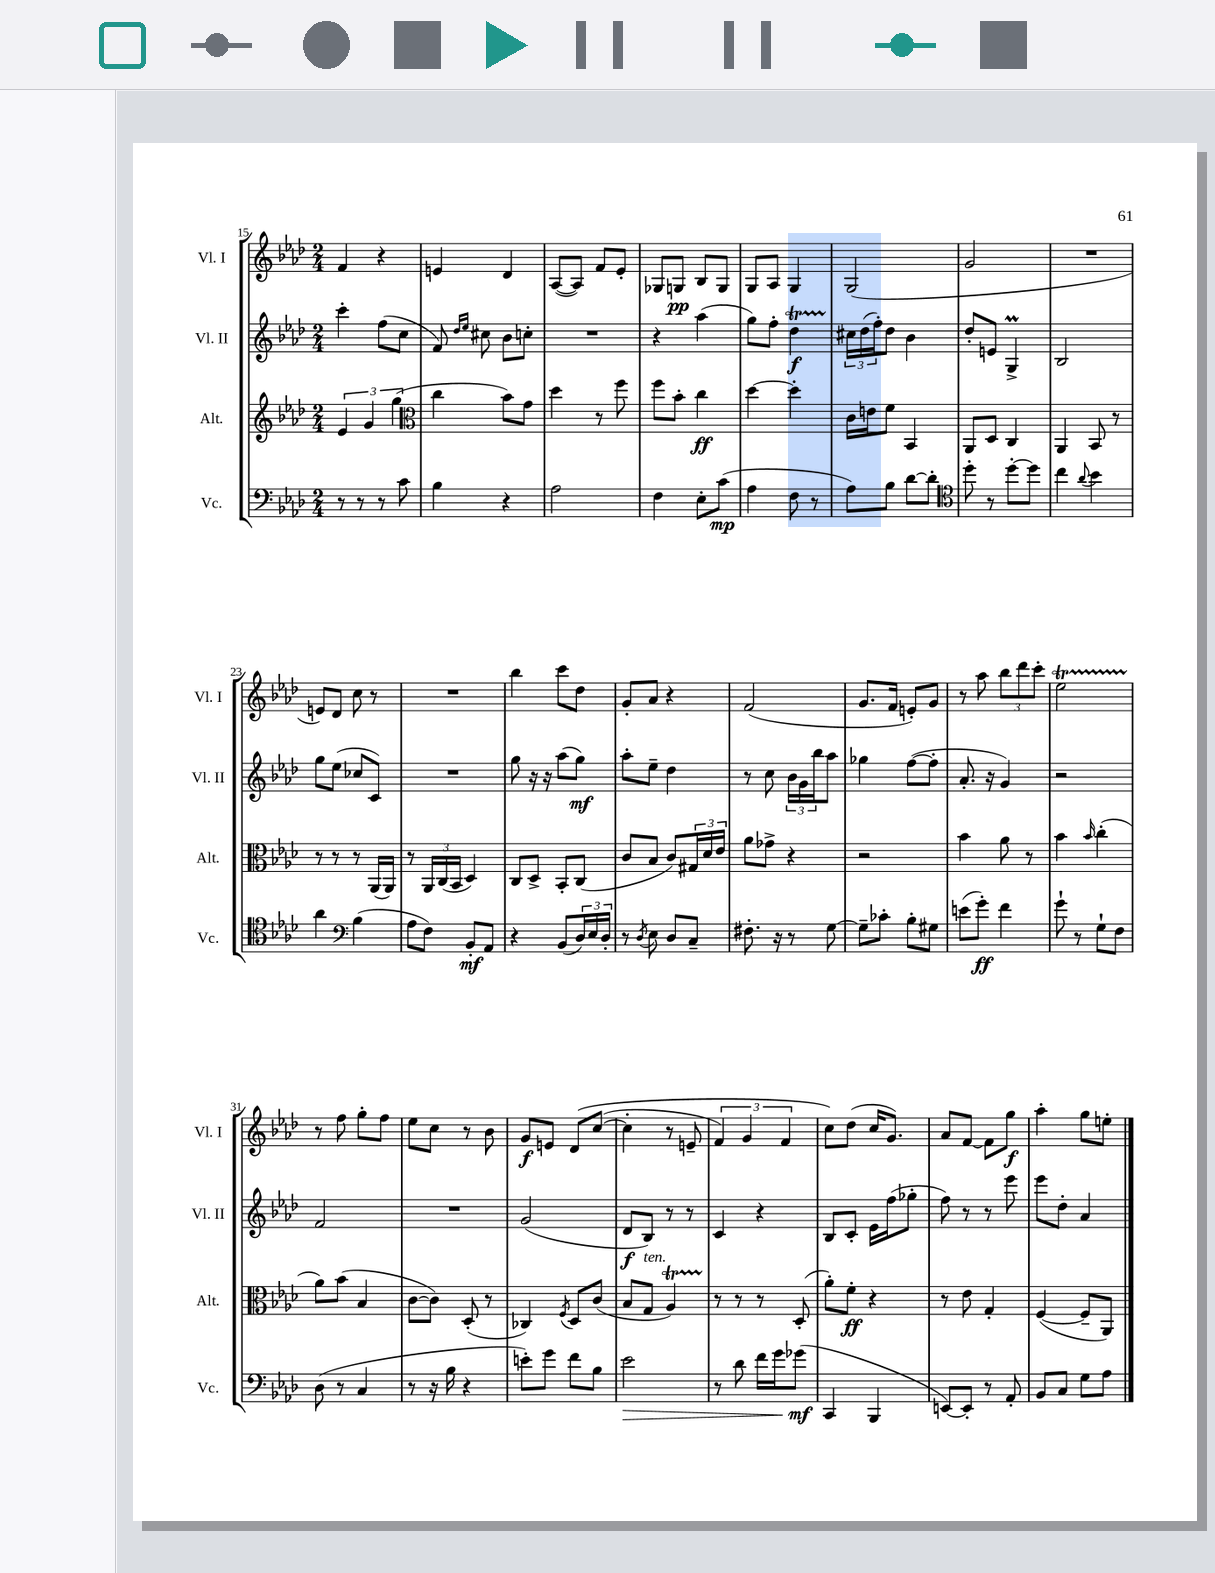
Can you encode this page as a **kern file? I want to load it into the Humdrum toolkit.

**kern	**kern	**kern	**kern
*staff4	*staff3	*staff2	*staff1
*clefF4	*clefG2	*clefG2	*clefG2
*k[b-e-a-d-]	*k[b-e-a-d-]	*k[b-e-a-d-]	*k[b-e-a-d-]
*M2/4	*M2/4	*M2/4	*M2/4
8r	6e-	4ccc'	4f
8r	.	.	.
.	6g	.	.
8r	.	(8ff	4r
.	(6gg	.	.
8c	.	8cc	.
=	=	=	=
*	*clefC3	*	*
4B-	4cc	8f)	4e
.	.	16qqdd-	.
.	.	16qqee-	.
.	.	8cc#	.
4r	8b-)	8b-	4d-
.	8g	8cc'	.
=	=	=	=
2A-	4dd-	2r	([8A-
.	.	.	8A-])
.	8r	.	8f
.	8ff	.	8e-'
=	=	=	=
4F	8ff	4r	8G-
.	8b-'	.	8G
8E-'	4cc	(4aa-	8B-
(8c	.	.	8G
=	=	=	=
4A-	[4dd-	8gg)	8G
.	.	8ff'	8A-
8F	4dd-']	4dd-	4G
8r	.	.	.
=	=	=	=
8A-)	16c	24cc#	(2G
.	.	(24dd-	.
.	16e	.	.
.	.	24ff')	.
8B-	8f	8dd-	.
[8d-	4BB-	4b-	.
8d-']	.	.	.
=	=	=	=
*clefC4	*	*	*
8dd-'	8AA-	8dd-'	2g
8r	8D-	8e	.
[8dd-'	4C	4G^	.
8dd-]	.	.	.
=	=	=	=
4cc	4AA-	2B-	2r
8qqa-	.	.	.
4b-	8BB-	.	.
.	8r	.	.
=	=	=	=
4a-	8r	8gg	8e)
.	8r	(8ee-	8d-
*clefF4	*	*	*
(4B-	8r	8cc-	8cc
.	(16AA-	8c)	8r
.	16AA-)	.	.
=	=	=	=
8A-	8r	2r	2r
8F)	24AA-	.	.
.	(24C	.	.
.	24BB-	.	.
8BB-'	4D-)	.	.
8AA-	.	.	.
=	=	=	=
4r	8C	8gg	4bb-
.	8D-^	16r	.
.	.	16r	.
(8BB-	8BB-'	(8aa-	8ccc
24D-)	(8C	8gg)	8dd-
24E-	.	.	.
24D-'	.	.	.
=	=	=	=
8r	8c	8aa-'	8g'
8qD-	.	.	.
8E-	8B-	8ee-~	8a-
8D-	8c)	4dd-	4r
8C~	24G#	.	.
.	24d-	.	.
.	24e-	.	.
=	=	=	=
8.F#'	8a-	8r	(2f
.	8g-^	8cc	.
16r	.	.	.
8r	4r	24b-	.
.	.	24g	.
.	.	24bb-	.
[8G	.	8aa-	.
=	=	=	=
8G~]	2r	4gg-	8.g
8c-'	.	.	.
.	.	.	16f
8B-'	.	([8ff	8e')
8G#	.	8ff']	8g
=	=	=	=
(8e	4b-	8.a-'	8r
8g')	.	.	8aa-
.	.	16r	.
4f	8a-	4g)	12bb-
.	.	.	12ddd-
.	8r	.	.
.	.	.	12ccc'
=	=	=	=
8g`	4b-	2r	2ee-
8r	.	.	.
.	16qqb-	.	.
8G`	(4cc'	.	.
8F	.	.	.
=	=	=	=
(8D-	8a-)	2f	8r
8r	(8b-	.	8ff
4C	4B-	.	8gg'
.	.	.	8ff
=	=	=	=
8r	[8c	2r	8ee-
16r	8c])	.	8cc
16B-	.	.	.
4r	(8D-'	.	8r
.	8r	.	8b-
=	=	=	=
8e')	4C-)	(2g	8g
8g	.	.	8e
.	8qF	.	.
8f	8D-	.	&(8d-
8B-	(8c	.	([8cc
=	=	=	=
2e-	8B-	8d-	4cc']
.	8G	8B-)	.
.	4A-)	8r	8r
.	.	8r	8e~
=	=	=	=
8r	8r	4c	6f)
8d-	8r	.	.
.	.	.	6g
16f	8r	4r	.
16g	.	.	.
.	.	.	6f
(8g-	(8D-'	.	.
=	=	=	=
4CC	8a-')	8B-	8cc&)
.	8f'	8c'	(8dd-
4BBB-	4r	16e-	16cc
.	.	(16ff	8.g)
.	.	8gg-'	.
=	=	=	=
[8EE)	8r	8ff)	8a-
8EE']	8e-	8r	[8f
8r	4G'	8r	8f]
8AA-'	.	8eee-	8gg
=	=	=	=
8BB-	([4F	8eee-	4aa-'
8C	.	8dd-'	.
8G	8F~]	4a-	8gg
8A-	8AA-)	.	8ee'
==	==	==	==
*-	*-	*-	*-
